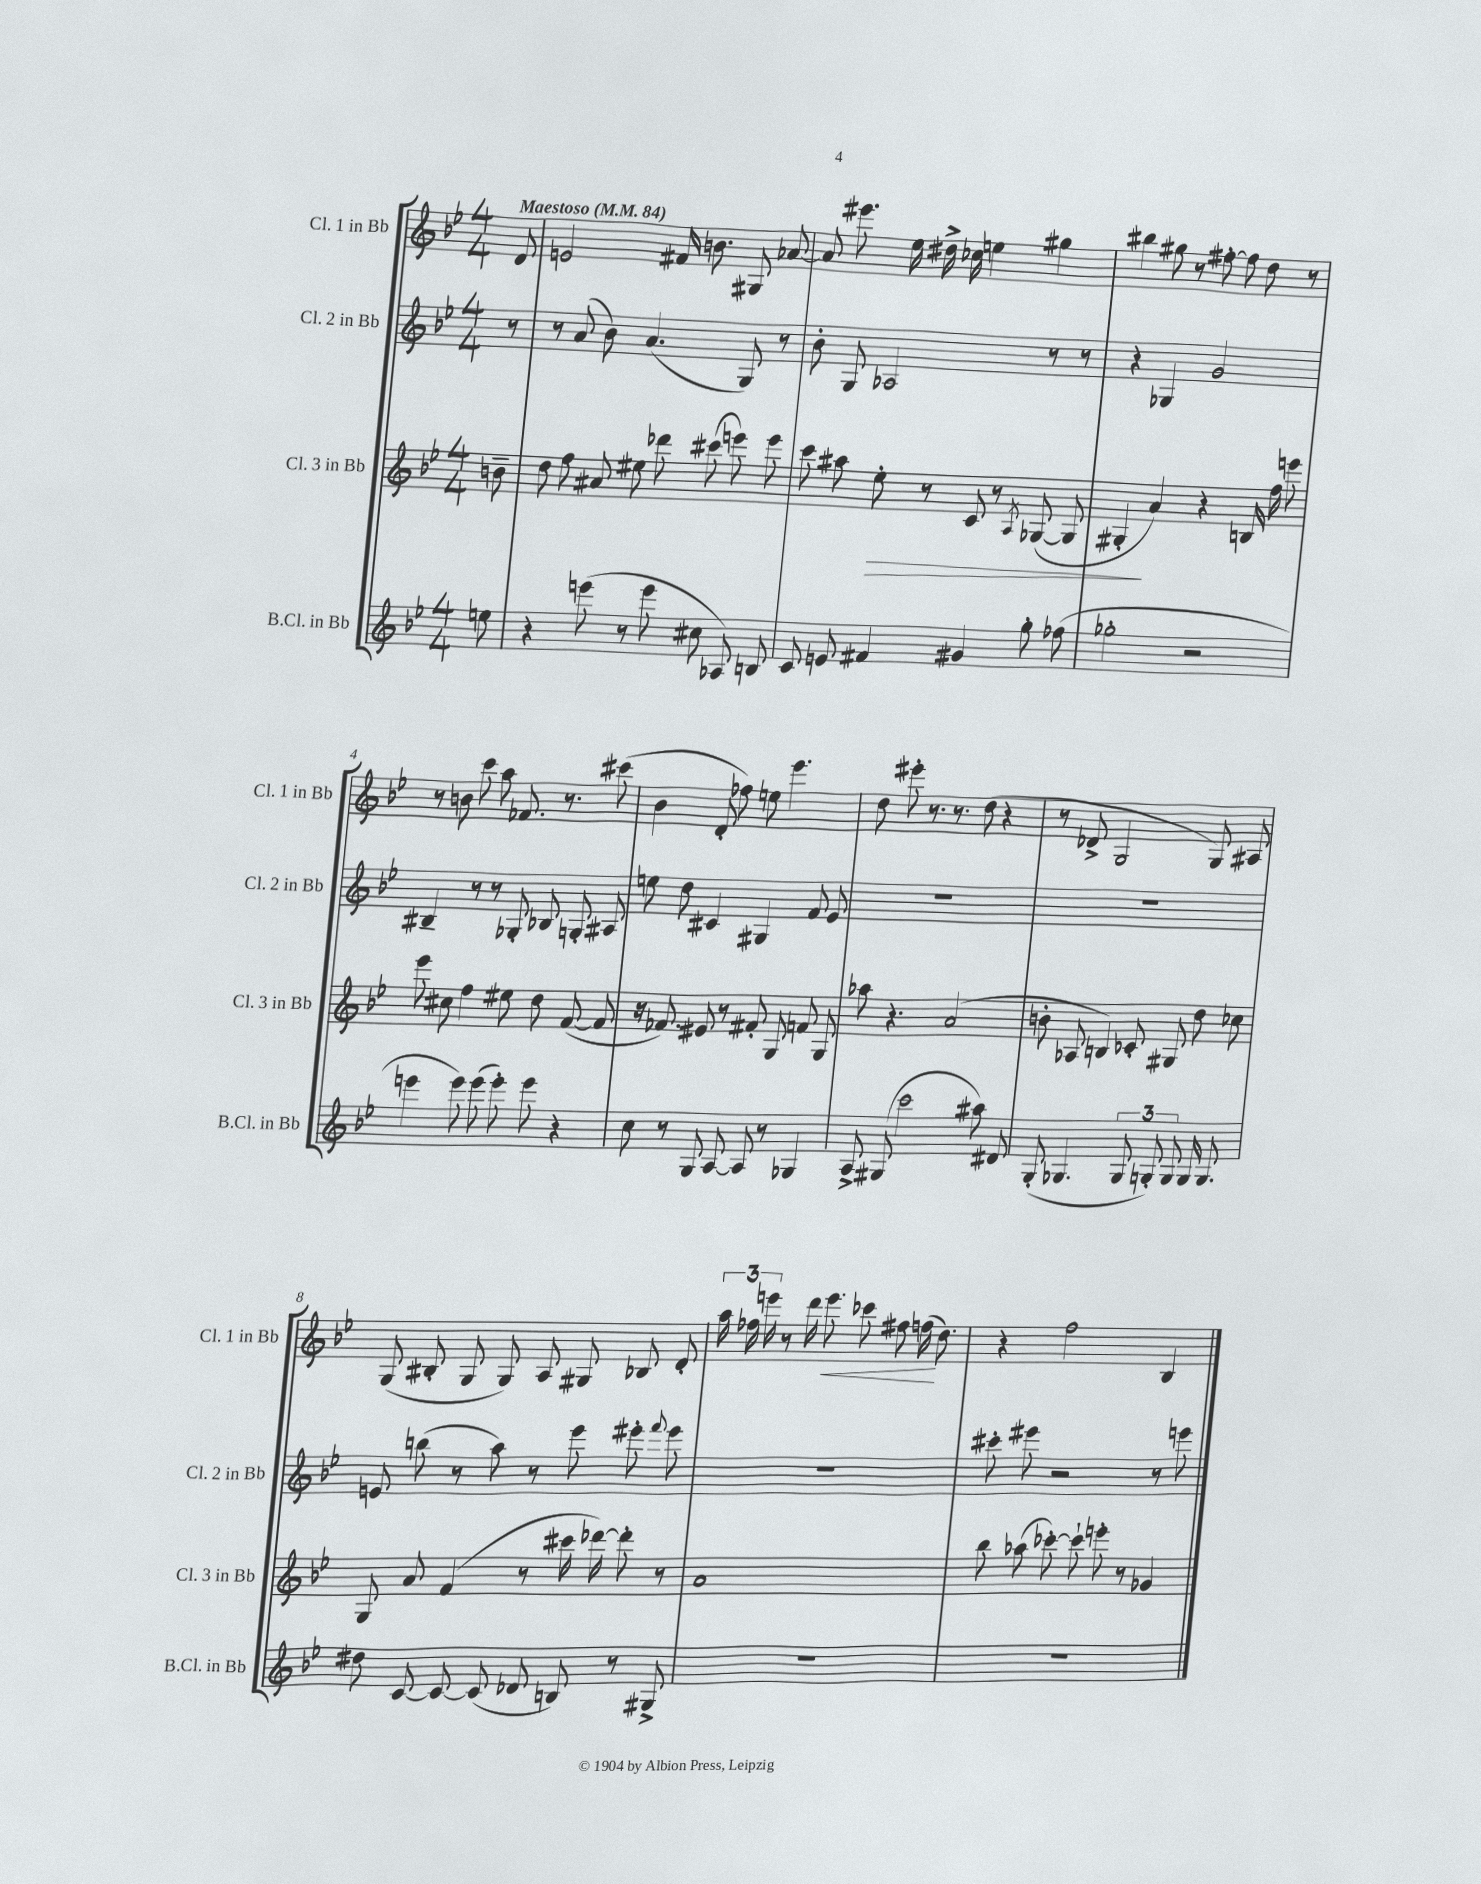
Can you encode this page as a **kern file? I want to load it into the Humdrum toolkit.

**kern	**kern	**kern	**kern
*staff4	*staff3	*staff2	*staff1
*clefG2	*clefG2	*clefG2	*clefG2
*k[b-e-]	*k[b-e-]	*k[b-e-]	*k[b-e-]
*M4/4	*M4/4	*M4/4	*M4/4
*MM84	*MM84	*MM84	*MM84
8ee	8b~	8r	8d
=	=	=	=
4r	8dd	8r	2e
.	8ff	(8a	.
(8eee	8a#	8b-)	.
8r	8ee#	(4.a	.
8eee	8ddd-	.	16f#
.	.	.	8.b
8cc#	(8ccc#	.	.
8A-)	8eee)	8G)	8G#
8B	8eee	8r	[8a-
=	=	=	=
8c	8ccc	8b-'	8a-]
8e	8aa#	8G	8.eee#
4f#	8ee-'	2A-	.
.	.	.	16ee-
.	8r	.	16dd#^
.	.	.	16cc-
4g#	8c	.	4ee
.	8r	.	.
.	8qA	.	.
8gg'	([8G-	8r	4gg#
(8ff-	8G-]	8r	.
=	=	=	=
2gg-'	4G#'	4r	4bb#
.	4a)	4G-	8gg#
.	.	.	8r
2r	4r	2g	[8ff#'
.	.	.	8ff#]
.	16B	.	8dd
.	16ff	.	.
.	8eee	.	8r
=	=	=	=
4eee	8eee-	4B#~	8r
.	8cc#	.	8b
8eee)	4ff	8r	8ccc
(8eee	.	8r	8aa
8eee')	8ee#	8G-'	8.f-
8eee	8dd	8B-	.
.	.	.	8.r
4r	([8f	8G'	.
.	8f]	8A#	(8ccc#
=	=	=	=
8cc	16r	8ee	4b-
.	8.f-)	.	.
8r	.	8dd	.
8G	8e#	4c#	8d'
[8A	8r	.	8ff-)
8A]	8f#'	4G#	8ee
8r	8G	.	4.eee-
4G-	8f	8f	.
.	8G	8e-	.
=	=	=	=
8A^	8aa-	1r	8dd
(8G#	4.r	.	8eee#'
2ccc	.	.	8.r
.	.	.	8.r
.	(2a	.	.
.	.	.	(8dd
8aa#)	.	.	4r
8d#	.	.	.
=	=	=	=
(8G'	8b'	1r	8r
4.G-	8A-	.	8d-^
.	4B)	.	2G
12G-	8c-'	.	.
12G')	.	.	.
.	8G#	.	.
12G	.	.	.
16G	8dd	.	8G)
8.G	.	.	.
.	8cc-	.	8A#
=	=	=	=
8dd#	8G	8e	(8G
[8c	8a	(8bb	8B#'
8c_	(4f	8r	8G
(8c]	.	8aa)	8G)
8d-	8r	8r	8A
8B)	16ccc#	8eee-	8G#
.	[16ddd-)	.	.
8r	8ddd-']	8eee#'	8B-
.	.	8qqfff	.
8G#^	8r	8eee#	8d'
=	=	=	=
1r	1a	1r	24aa
.	.	.	24ff-
.	.	.	24eee
.	.	.	8r
.	.	.	16ddd
.	.	.	8.eee
.	.	.	8ccc-
.	.	.	8ff#
.	.	.	(16ff
.	.	.	8.dd)
=	=	=	=
1r	8bb-	8ccc#'	4r
.	(8aa-	8eee#	.
.	[8ccc-')	2r	2ff
.	8ccc-`]	.	.
.	8eee'	.	.
.	8r	.	.
.	4g-	8r	4B-
.	.	8eee	.
==	==	==	==
*-	*-	*-	*-
